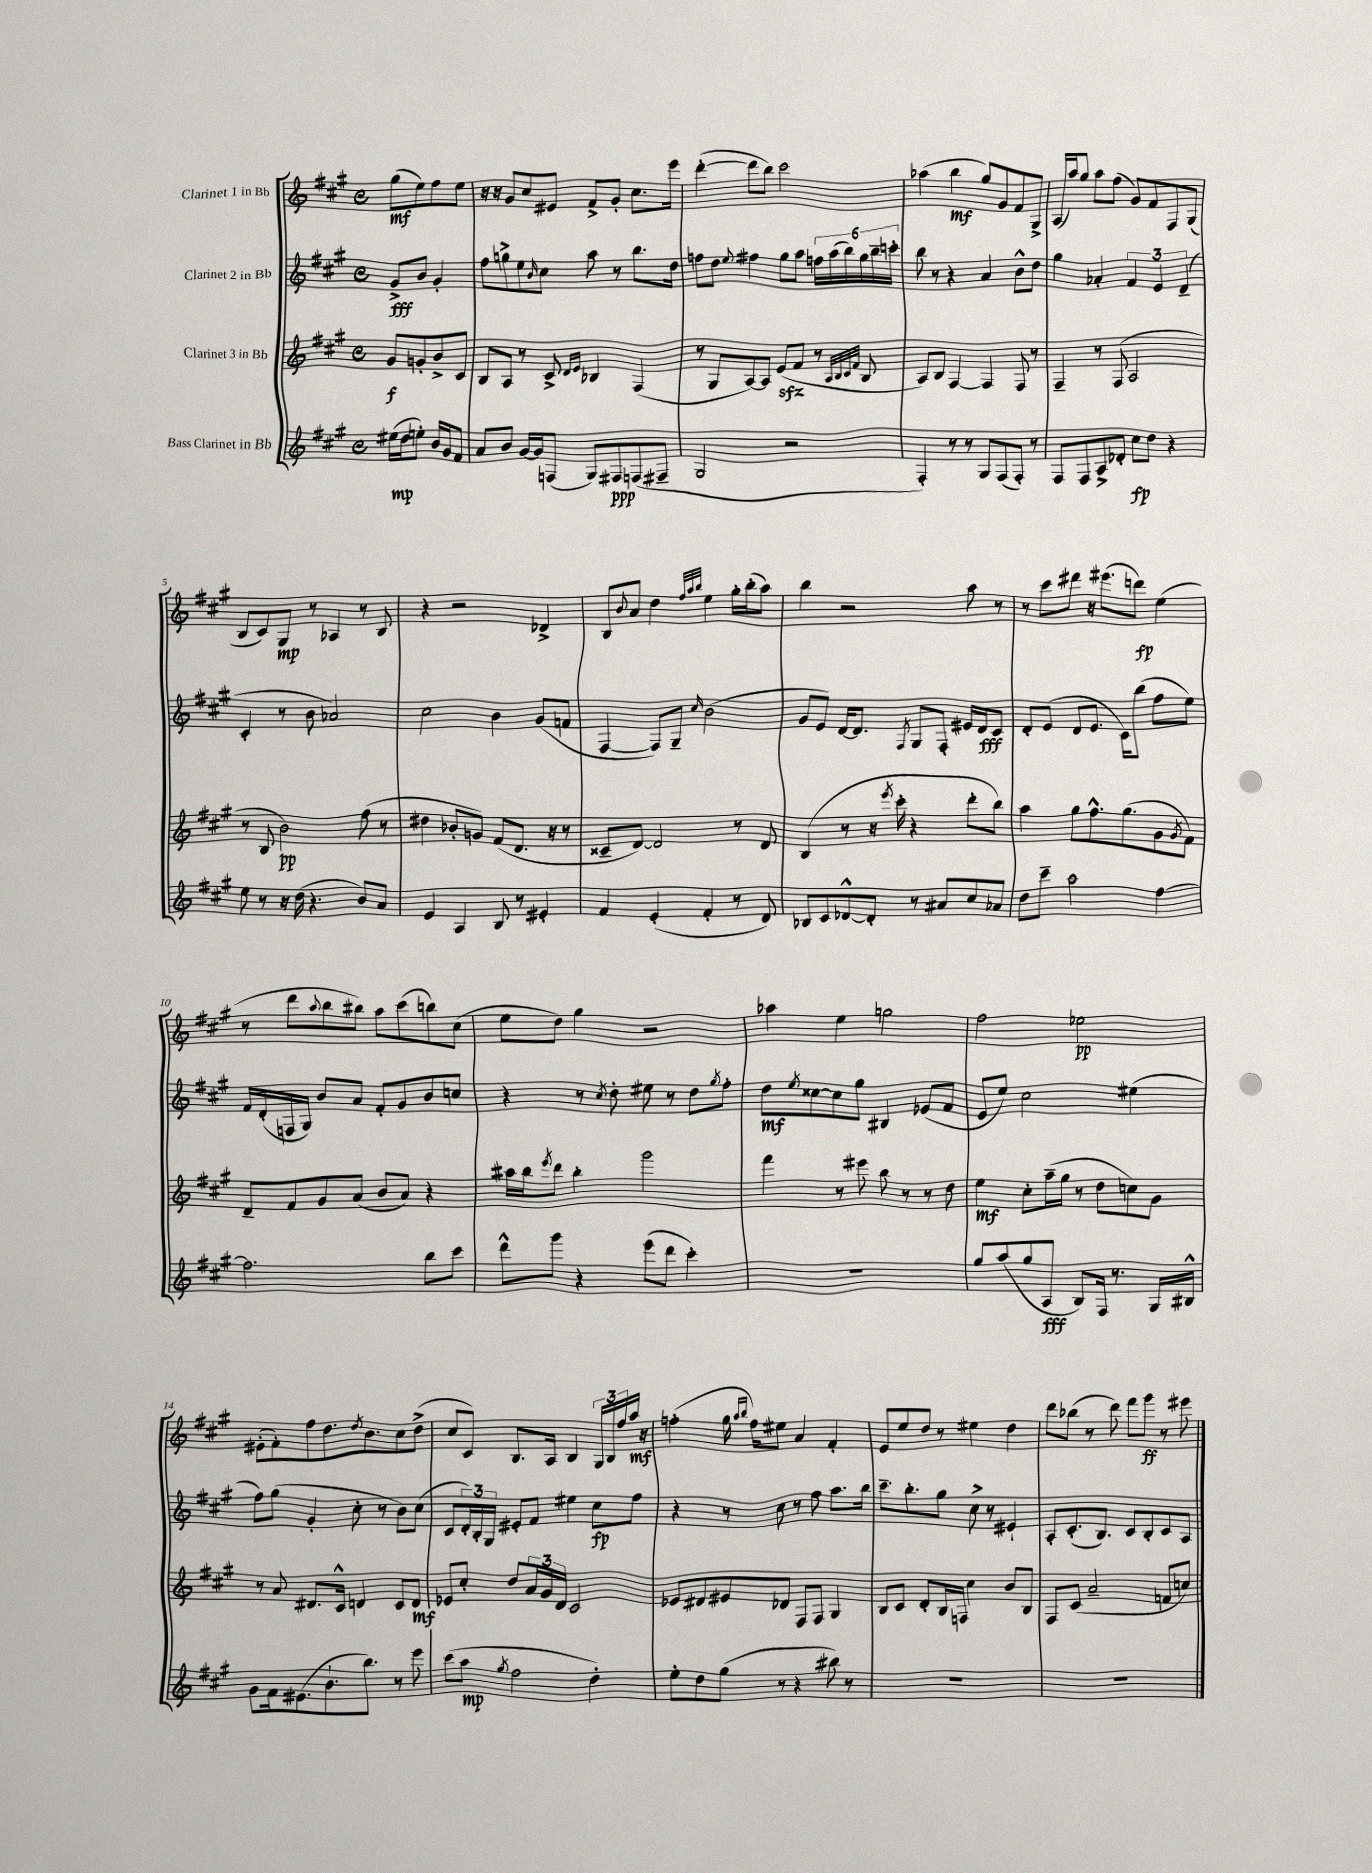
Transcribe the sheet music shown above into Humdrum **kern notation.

**kern	**kern	**kern	**kern
*staff4	*staff3	*staff2	*staff1
*clefG2	*clefG2	*clefG2	*clefG2
*k[f#c#g#]	*k[f#c#g#]	*k[f#c#g#]	*k[f#c#g#]
*M4/4	*M4/4	*M4/4	*M4/4
*met(c)	*met(c)	*met(c)	*met(c)
(16ee#	8g#	8g#^	(8gg#
16dd	.	.	.
8ee')	8g'	8b	8ee)
16b	8b^	4g#'	8ff#
16g#	.	.	.
8f#	8c#	.	8ee
=	=	=	=
8a	8B	8ff#	16r
.	.	.	16r
8b	8A	8gg^	8g#
[16g#	8r	8ee	8cc#
16g#]	.	.	.
.	.	16qqb	.
(8F	8c#^	8cc#	8e#
.	16qqd	.	.
.	16qqe	.	.
8G#)	4B-	8aa	8f#^
8F#	.	8r	8g#'
(8F	(4F#	8.bb	8.cc#
8F#~	.	.	.
.	.	16dd	16eee
=	=	=	=
2G#	8r	8ff	([4ddd'
.	8G#	8dd	.
.	.	8qqee	.
.	[8A)	4ff#	8ddd]
.	8A]	.	8bb)
2r	(8e	8gg#	2ccc#
.	8f#	8aa	.
.	8r	24ff	.
.	.	(24aa	.
.	.	24bb)	.
.	32qqA	.	.
.	32qqB	.	.
.	32qqc#	.	.
.	32qqf#	.	.
.	8B	24gg#	.
.	.	24bb~	.
.	.	24ccc'	.
=	=	=	=
4F#')	8A)	8bb	(4aa-
.	8B	8r	.
8r	[4F#	4r	4bb
8r	.	.	.
8G#	4F#]	4a	8gg#)
(8F#	.	.	8g#
8F#')	8F#	8b^^	8f#
8r	8r	8dd	8G#^
=	=	=	=
8F#	4F#~	4gg#	(16A
.	.	.	16aa)
8F#	.	.	8gg#
8A^	8r	4a-'	8aa
8d-'	(8F#	.	(8ff#
8cc#	2A	6f#	8g#)
8dd	.	.	8f#
.	.	6e	.
4r	.	.	8F#
.	.	(6d~	.
.	.	.	(8G#
=	=	=	=
8ee	8r	4c#'	8B
8r	8B	.	8c#)
16r	2b)	8r	8G#
(16dd	.	.	.
4.r	.	8b	8r
.	.	2a-)	4A-
8b)	(8ff#	.	8r
8a	8r	.	8B
=	=	=	=
4e	4dd#	2cc#	4r
4A	8b-'	.	2r
.	8g)	.	.
8B	(8f#	4b	.
8r	8.d	.	.
4e#'	.	(8g#	4d-^
.	16r	.	.
.	8r	8f	.
=	=	=	=
4f#	8c##~	[4F#	8B
.	.	.	8qqb
.	[8d)	.	8a
(4e'	2d]	8F#])	4dd
.	.	8G#~	.
.	.	.	32qqff#
.	.	.	32qqaa
.	.	16qqcc#	32qqbb
4f#'	.	(2b	4ee
8r	8r	.	16gg#'
.	.	.	(16bb'
8d)	8d	.	8aa)
=	=	=	=
8B-	(4B	8g#	4bb
8c#	.	8e)	.
[8d-^^	8r	[16d	2r
.	.	8.d]	.
8d-']	16r	.	.
.	8qeee	.	.
.	16ccc#'	.	.
.	.	8qF#	.
8r	4r	8G#	.
8a#	.	8F#'	.
8cc#	8ddd'	16e#	8aa
.	.	16d	.
8a-	8bb)	8c#	8r
=	=	=	=
8dd	4aa	8d'	8r
8ccc#~	.	(8e	8ccc#
2aa	8gg#	8d	8ddd#
.	8.ff#^^	8.e	16r
.	.	.	(8.eee#
.	(8.gg#	16c#)	.
.	.	(8bb	8ddd)
[4ff#	8g#	8ff#	(4ee
.	8qg#	.	.
.	8f#)	8ee)	.
=	=	=	=
2.ff#]	8d~	16f#	8r
.	.	(16d'	.
.	8f#	16F	8ddd
.	.	16G#)	.
.	.	.	8qqaa
.	8g#	8b	8bb
.	(8a	8a	8bb#)
.	8b	8f#'	8aa
.	8a)	8g#	(8ccc#
8bb	4r	8b	8bb)
8ccc#	.	8cc	(8cc#
=	=	=	=
8ddd^^	16aa#	4r	8ee
.	16bb	.	.
.	8qeee	.	.
8ggg#	8ddd	.	8dd)
4r	4bb'	8r	4gg#
.	.	8qcc#	.
.	.	8dd'	.
(8eee	2ggg#	8ee#	2r
8ddd	.	8r	.
4ccc#')	.	8dd	.
.	.	8qgg#	.
.	.	8ff#'	.
=	=	=	=
1r	4fff#	8dd	4aa-
.	.	8qee	.
.	.	[8cc##	.
.	8r	8cc##]	4ee
.	8eee#	8gg#	.
.	8bb	4B#	2gg
.	8r	.	.
.	8r	(8e-	.
.	8dd	8f#	.
=	=	=	=
8gg#	4ee	8e	2ff#
(8aa	.	8ee)	.
8gg#	8cc#'	2cc#	.
8A	(16aa~	.	.
.	16gg#	.	.
8B)	8r	.	2ee-
16F#	8dd	.	.
8.r	.	.	.
.	8cc)	(4ee#	.
16G#	8g#	.	.
16B#^^	.	.	.
=	=	=	=
8g#	8r	8ff#)	(8e#'
16f#	8a	(8gg#	8f#')
(8.e#	.	.	.
.	8.d#	4g#'	8ff#
8.b`	.	.	8.dd
.	16c#^^	.	.
.	4d	8cc#'	.
.	.	.	8qdd
8.bb)	.	.	8.b
.	.	8r	.
8r	8c#	8b)	8cc#
8eee	8d	(8cc#	(8dd^
=	=	=	=
(8ccc#	8e-	8c#	8cc#
8aa	8cc#'	24d')	8c#)
.	.	24B'	.
.	.	24G#	.
8qgg#	.	.	.
2ff#	8dd	8e#'	8.B
.	24a	8f#	.
.	24g#	.	.
.	.	.	16A
.	24d	.	.
.	2c#	4ee#	4B
4dd')	.	8cc#	24G#
.	.	.	24B
.	.	.	24ff#
.	.	8ff#	16aa
.	.	.	16r
=	=	=	=
8ee'	8e-	4r	(4ff'
8dd	8d#	.	.
(8gg#	8e#	8r	16gg#
.	.	.	16qqaa
.	.	.	16qqbb
.	.	.	16ff)
8r	8d-	8cc#	8ee#
4r	8F#	8r	4a
.	8F#	8ff#	.
8bb#)	4G#	8.aa	4f#'
8r	.	.	.
.	.	16bb	.
=	=	=	=
1r	8B	8.ccc#~	8e
.	8c#	.	8ee
.	.	8.bb'	.
.	8d'	.	8dd
.	16B	8gg#	8r
.	16F	.	.
.	4cc#	8cc#^	4ee#
.	.	8r	.
.	8b	4e#`	4dd
.	8B	.	.
=	=	=	=
1r	8F#	8A'	8ddd
.	(8c#	(8.c#'	(8bb-
.	2a~	.	8r
.	.	8.B)	.
.	.	.	8ddd)
.	.	8c#	8fff#
.	.	8B'	8ggg#
.	8f	8c#	8r
.	8cc)	8A	8eee#
==	==	==	==
*-	*-	*-	*-
